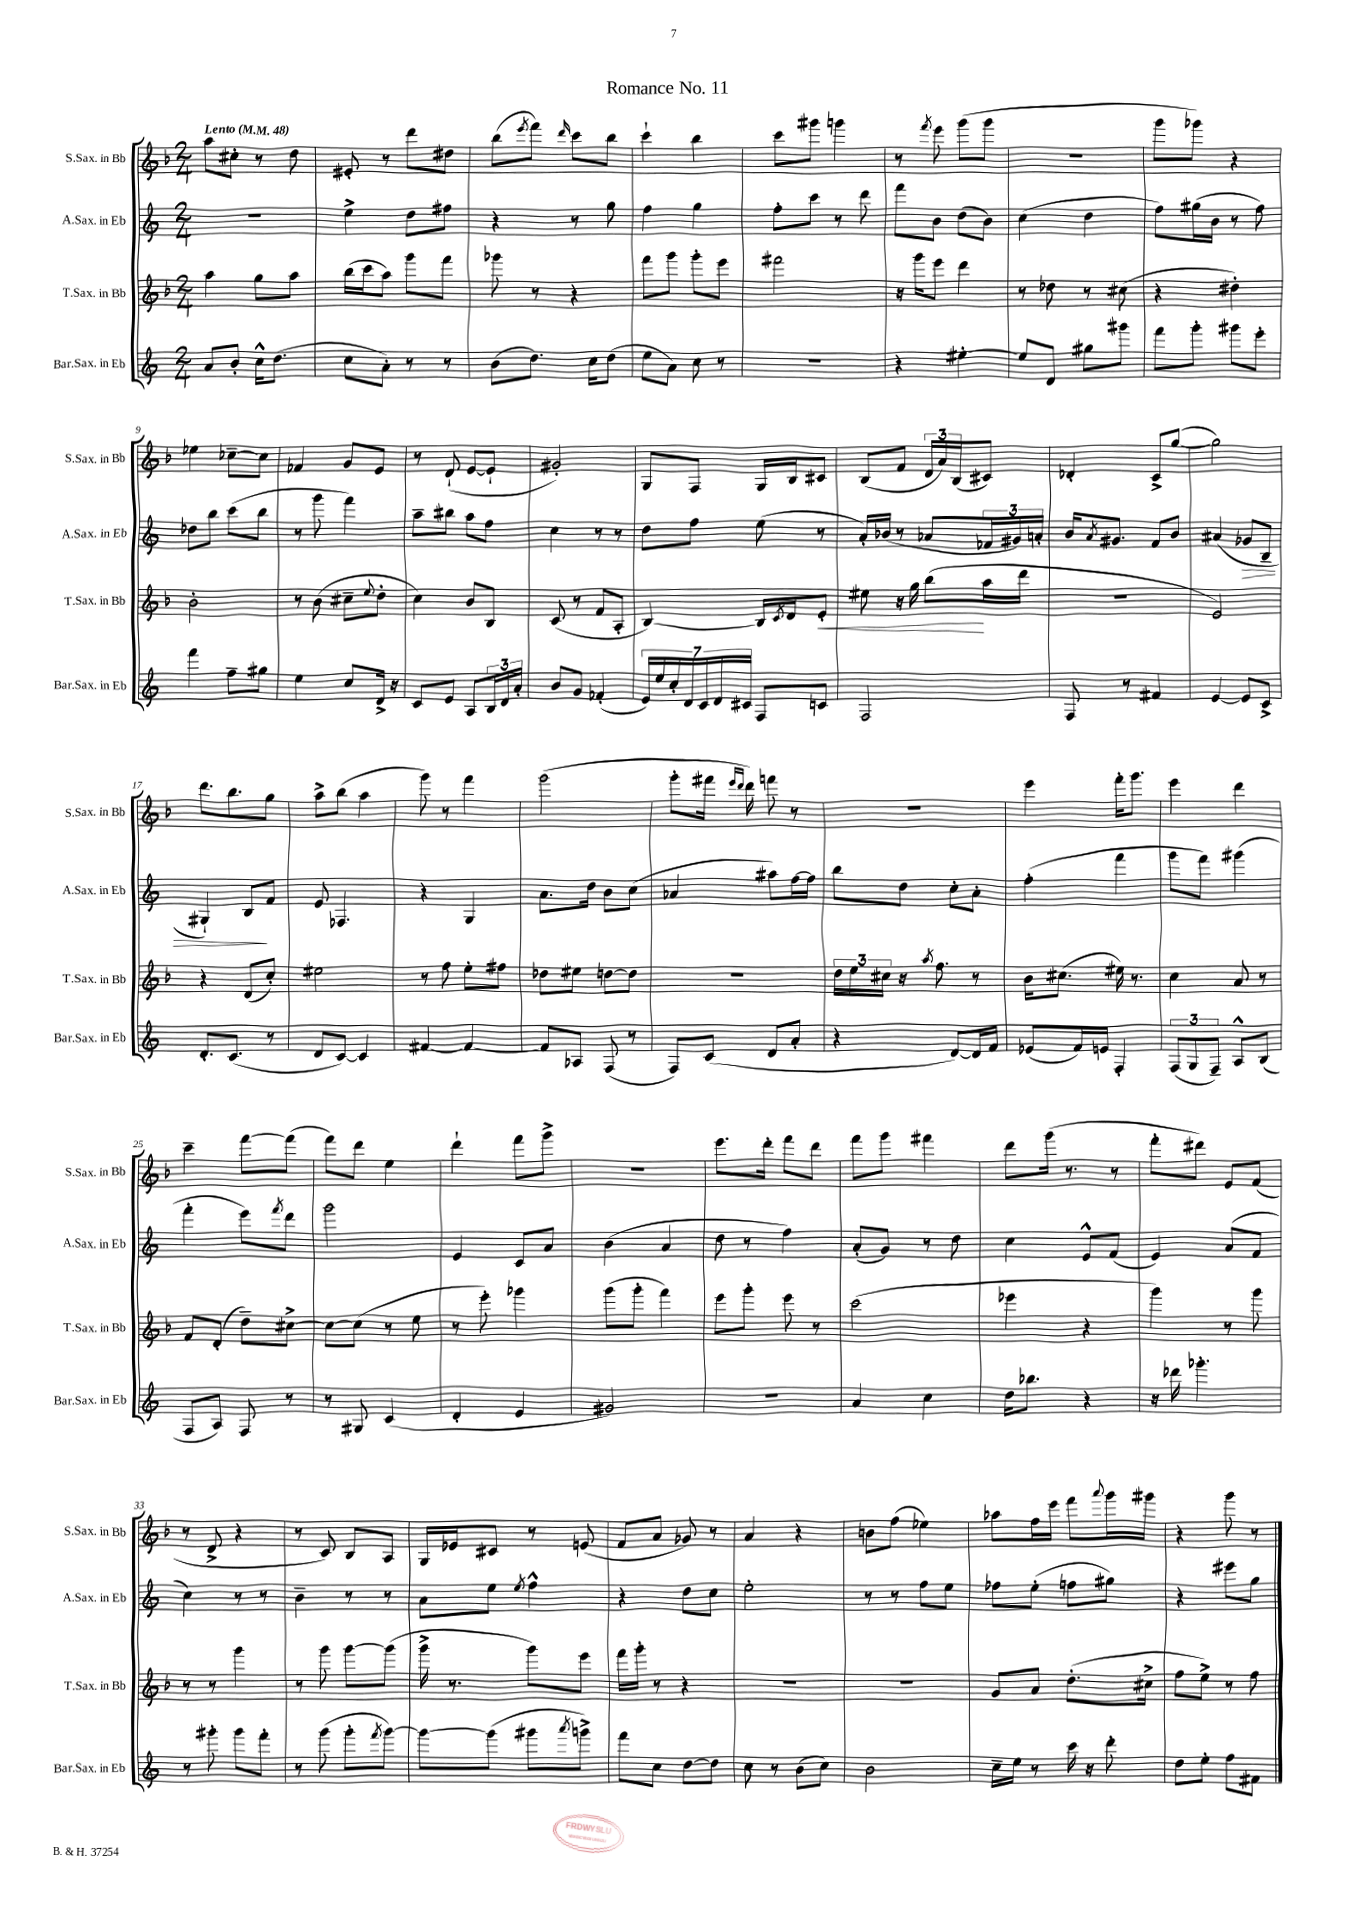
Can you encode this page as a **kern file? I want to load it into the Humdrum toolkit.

**kern	**kern	**dynam	**kern	**dynam	**kern
*part4	*part3	*part3	*part2	*part2	*part1
*staff4	*staff3	*staff3	*staff2	*staff2	*staff1
*I"Bar.Sax. in Eb	*I"T.Sax. in Bb	*	*I"A.Sax. in Eb	*	*I"S.Sax. in Bb
*I'Bar.Sax. in Eb	*I'T.Sax. in Bb	*	*I'A.Sax. in Eb	*	*I'S.Sax. in Bb
*clefG2	*clefG2	*	*clefG2	*	*clefG2
*k[]	*k[b-]	*	*k[]	*	*k[b-]
*M2/4	*M2/4	*	*M2/4	*	*M2/4
*MM48	*MM48	*	*MM48	*	*MM48
=1	=1	=1	=1	=1	=1
!	!	!	!	!	!LO:TX:a:B:t=Lento
8a/L	4aa\	.	2r	.	8aa\L
8b'/J	.	.	.	.	8cc#X'\J
16cc^^\KL	8gg\L	.	.	.	8r
(8.dd\J	.	.	.	.	.
.	8aa\J	.	.	.	8dd\
=2	=2	=2	=2	=2	=2
8cc\L	(16bb-\LL	.	4ee^\	.	8e#X'/
.	16ccc\J	.	.	.	.
8a'\J)	8aa\J)	.	.	.	8r
8r	8ggg\L	.	8dd\L	.	8ddd\L
8r	8fff\J	.	8ff#X\J	.	8dd#X\J
=3	=3	=3	=3	=3	=3
(8b\L	8ggg-X\	.	4r	.	(8bb-\L
.	.	.	.	.	8qeee/
8.dd\J)	8r	.	.	.	8fff\J)
.	.	.	.	.	16qqddd/
.	4r	.	8r	.	8ccc\L
16cc\KL	.	.	.	.	.
(8dd\J	.	.	8gg\	.	8bb-\J
=4	=4	=4	=4	=4	=4
8ee\L	8fff\L	.	4ff\	.	4ccc`\
8a\J)	8ggg\J	.	.	.	.
8cc\	8ggg'\L	.	4gg\	.	4bb-\
8r	8eee\J	.	.	.	.
=5	=5	=5	=5	=5	=5
2r	2fff#X\	.	8ff'\L	.	8ccc\L
.	.	.	8ccc\J	.	8ggg#X\J
.	.	.	8r	.	4gggn\
.	.	.	8ddd\	.	.
=6	=6	=6	=6	=6	=6
4r	16r	.	8fff\L	.	8r
.	16ggg\KL	.	.	.	.
.	.	.	.	.	8qfff/
.	8eee\J	.	8b\J	.	8eee\
[4ee#X'\	4ddd\	.	(8dd\L	.	(8ggg\L
.	.	.	8b\J)	.	8ggg\J
=7	=7	=7	=7	=7	=7
8ee#/L]	8r	.	(4cc\	.	2r
8d/J	8dd-X\	.	.	.	.
8gg#X\L	8r	.	4dd\	.	.
8ggg#X\J	(8cc#X\	.	.	.	.
=8	=8	=8	=8	=8	=8
8fff\L	4r	.	8ff\L)	.	8ggg\L
8ggg'\J	.	.	(16gg#X\L	.	8ggg-X\J)
.	.	.	16b\JJ	.	.
8ggg#X\L	4dd#X'\)	.	8r	.	4r
8eee'\J	.	.	8ff\)	.	.
!!LO:LB:g=z
=9	=9	=9	=9	=9	=9
4fff\	2b-'\	.	8dd-X\L	.	4ee-X\
.	.	.	8bb\J	.	.
8ff~\L	.	.	(8ccc\L	.	[8cc-X~\L
8gg#X\J	.	.	8bb\J	.	8cc-\J]
=10	=10	=10	=10	=10	=10
4ee\	8r	.	8r	.	4f-X/
.	(8b-\	.	8ggg\	.	.
8cc/L	8cc#X~\L	.	4fff\)	.	8g/L
.	8qqee/	.	.	.	.
16d^/Jk	8dd'\J	.	.	.	8e/J
16r	.	.	.	.	.
=11	=11	=11	=11	=11	=11
8c/L	4cc\)	.	8aa~\L	.	8r
8e/J	.	.	8bb#X\J	.	(8d`/
8A/L	8b-/L	.	8aa\L	.	[8e/L
24B/L	8B-/J	.	8ff\J	.	8e`/J]
24d/	.	.	.	.	.
24a'/JJ	.	.	.	.	.
=12	=12	=12	=12	=12	=12
8b/L	(8c/	.	4cc\	.	2g#X'/)
8g/J	8r	.	.	.	.
(4f-X'/	8f/L	.	8r	.	.
.	8A'/J	.	8r	.	.
=13	=13	=13	=13	=13	=13
28e/LL)	[4B-/)	.	8dd\L	.	8G/L
28ee/	.	.	.	.	.
28cc'/	.	.	.	.	.
28d/	.	.	.	.	.
.	.	.	8ff\J	.	8F/J
28c/	.	.	.	.	.
28d/	.	.	.	.	.
28c#X/JJ	.	.	.	.	.
8F/L	16B-/LL]	.	(8ee\	.	16G/LL
.	8qc/	.	.	.	.
.	16d/J	.	.	.	16B-/J
!	!	!LO:HP:b	!	!	!
8cn/J	8e'/J	<	8r	.	8c#X/J
=14	=14	=14	=14	=14	=14
2F/	8ee#X\	.	16a'/LL)	.	(8B-/L
.	.	.	(16b-X/JJ	.	.
.	16r	.	8r	.	8f/J
.	16gg\	.	.	.	.
.	(8bb-\L	.	8a-X/L	.	24d/LL
.	.	.	.	.	24a/)
.	.	.	.	.	(24B-/J
.	16aa\L	[	24f-X/L	.	8c#X/J)
.	.	.	24g#X/)	.	.
.	16ddd\JJ	.	.	.	.
.	.	.	24an'/JJ	.	.
=15	=15	=15	=15	=15	=15
8F/	2r	.	16b/KL	.	4d-X'/
.	.	.	8qa/	.	.
.	.	.	8.g#X/J	.	.
8r	.	.	.	.	.
4f#X/	.	.	8f/L	.	8c^/L
.	.	.	8b/J	.	([8gg/J
=16	=16	=16	=16	=16	=16
[4e/	2e/)	.	(4a#X/	.	2gg\])
!	!	!	!	!LO:HP:b	!
8e/L]	.	.	8g-X/L	>	.
8c^/J	.	.	8B~/J	.	.
!!LO:LB:g=z
=17	=17	=17	=17	=17	=17
8.d'/L	4r	.	4G#X`/)	.	8.ddd\L
(8.c/J	.	.	.	.	8.bb-\
.	(8d/L	.	8B/L	.	.
8r	8cc'/J)	.	8f/J	]	8gg\J
=18	=18	=18	=18	=18	=18
8d/L	2ee#X\	.	8e/	.	8aa^\L
[8c/J)	.	.	4.F-X/	.	(8bb-\J
4c/]	.	.	.	.	4aa\
=19	=19	=19	=19	=19	=19
[4f#X/	8r	.	4r	.	8ggg\)
.	8ff\	.	.	.	8r
4f#/_	8ee'\L	.	4G/	.	4fff\
.	8ff#X\J	.	.	.	.
=20	=20	=20	=20	=20	=20
8f#/L]	8dd-X\L	.	8.a\L	.	(2ggg\
8A-X/J	8ee#X\J	.	.	.	.
.	.	.	16dd\Jk	.	.
(8F/	[8ddn\L	.	8b\L	.	.
8r	8dd\J]	.	(8cc\J	.	.
=21	=21	=21	=21	=21	=21
8F/L)	2r	.	4a-X/	.	8ggg'\L
(8c/J	.	.	.	.	16fff#X\Jk
.	.	.	.	.	16qqeee/LL
.	.	.	.	.	16qqddd/JJ
.	.	.	.	.	16ddd\)
8d/L	.	.	8aa#X\L)	.	8fffn\
8a'/J	.	.	[16ff\L	.	8r
.	.	.	16ff\JJ]	.	.
=22	=22	=22	=22	=22	=22
4r	24dd\LL	.	8bb\L	.	2r
.	24ee\	.	.	.	.
.	24cc#X\JJ	.	.	.	.
.	16r	.	8dd\J	.	.
.	8qaa/	.	.	.	.
.	8.ff\	.	.	.	.
[8d/L)	.	.	8cc'\L	.	.
16d/L]	8r	.	8a'\J	.	.
16f/JJ	.	.	.	.	.
=23	=23	=23	=23	=23	=23
(8e-X/L	16b-\KL	.	(4ff'\	.	4eee\
.	(8.cc#X\J	.	.	.	.
16f/L)	.	.	.	.	.
16en/JJ	.	.	.	.	.
4F'/	16ee#X\)	.	4fff\	.	16fff'\KL
.	8.r	.	.	.	8.ggg\J
=24	=24	=24	=24	=24	=24
(12F/L	4cc\	.	8ggg\L	.	4eee\
12G/	.	.	.	.	.
.	.	.	8fff\J)	.	.
12F~/J)	.	.	.	.	.
8A^^/L	8a/	.	(4ggg#X\	.	4ddd\
(8B/J	8r	.	.	.	.
!!LO:LB:g=z
=25	=25	=25	=25	=25	=25
8F/L	8f/L	.	4fff'\	.	4ccc~\
8A/J)	(8d'/J	.	.	.	.
8F/	8dd~\L)	.	8eee\L)	.	[8fff\L
.	.	.	8qfff/	.	.
8r	[8cc#X^\J	.	8ddd\J	.	(8fff\J]
=26	=26	=26	=26	=26	=26
8r	8cc#\L_	.	2ggg\	.	8fff\L)
8G#X/	(8cc#\J]	.	.	.	8ddd\J
(4c/	8r	.	.	.	4ee\
.	8ee\	.	.	.	.
=27	=27	=27	=27	=27	=27
4d'/	8r	.	4e/	.	4ddd`\
.	8eee'\)	.	.	.	.
4e/	4ggg-X\	.	8c/L	.	8fff\L
.	.	.	8a/J	.	8ggg^\J
=28	=28	=28	=28	=28	=28
2g#X/)	(8ggg\L	.	(4b\	.	2r
.	8ggg'\J	.	.	.	.
.	4fff\)	.	4a/	.	.
=29	=29	=29	=29	=29	=29
2r	8eee\L	.	8dd\	.	8.eee\L
.	8ggg'\J	.	8r	.	.
.	.	.	.	.	16ddd'\Jk
.	8eee\	.	4ff\)	.	8fff\L
.	8r	.	.	.	8ddd\J
=30	=30	=30	=30	=30	=30
4a/	(2ccc\	.	(8a'/L	.	8fff\L
.	.	.	8g/J)	.	8ggg\J
4cc\	.	.	8r	.	4fff#X\
.	.	.	8dd\	.	.
=31	=31	=31	=31	=31	=31
16dd\KL	4eee-X\	.	4cc\	.	8ddd\L
8.bb-X\J	.	.	.	.	.
.	.	.	.	.	(16ggg\Jk
.	.	.	.	.	8.r
4r	4r	.	8e^^/L	.	.
.	.	.	(8f/J	.	8r
=32	=32	=32	=32	=32	=32
16r	4ggg\)	.	4e/)	.	8fff'\L
16ddd-X\	.	.	.	.	.
4.ggg-X'\	.	.	.	.	8ddd#X\J)
.	8r	.	(8a/L	.	8e/L
.	8ggg\	.	8f/J	.	(8f/J
!!LO:LB:g=z
=33	=33	=33	=33	=33	=33
8r	8r	.	4cc\)	.	8r
8ggg#X'\	8r	.	.	.	8d^/
8ggg#\L	4ggg\	.	8r	.	4r
8fff'\J	.	.	8r	.	.
=34	=34	=34	=34	=34	=34
8r	8r	.	4b~\	.	8r
(8ggg\	8ggg\	.	.	.	8c/)
8ggg'\L	[8ggg\L	.	8r	.	8B-/L
8qfff/	.	.	.	.	.
[8ggg\J)	(8ggg\J]	.	8r	.	8A/J
=35	=35	=35	=35	=35	=35
8ggg\L_	16ggg^\	.	8a\L	.	16G/LL
.	8.r	.	.	.	16e-X/J
(8ggg\J]	.	.	8ee\J	.	8c#X/J
.	.	.	8qee/	.	.
8ggg#X\L	8ggg\L)	.	4ff^^\	.	8r
8qaaa/	.	.	.	.	.
8gggn^\J)	8eee\J	.	.	.	(8en/
=36	=36	=36	=36	=36	=36
8fff\L	16fff\LL	.	4r	.	8f/L
.	16ggg'\JJ	.	.	.	.
8cc\J	8r	.	.	.	8a/J
[8dd\L	4r	.	8dd\L	.	8g-X/)
8dd\J]	.	.	8cc\J	.	8r
=37	=37	=37	=37	=37	=37
8cc\	2r	.	2ee'\	.	4a/
8r	.	.	.	.	.
(8b\L	.	.	.	.	4r
8cc\J)	.	.	.	.	.
=38	=38	=38	=38	=38	=38
2b\	2r	.	8r	.	8bn\L
.	.	.	8r	.	(8ff\J
.	.	.	8ff\L	.	4ee-X\)
.	.	.	8ee\J	.	.
=39	=39	=39	=39	=39	=39
16cc~\LL	8g/L	.	8ff-X\L	.	8aa-X\L
16ee\JJ	.	.	.	.	.
8r	8a/J	.	(8ee'\J	.	16ff\L
.	.	.	.	.	16eee\JJ
16ccc\	(8.dd'\L	.	8ffn\L	.	8fff\L
16r	.	.	.	.	.
.	.	.	.	.	8qqaaa/
8ddd'\	.	.	8gg#X\J)	.	16ggg\L
.	16cc#X^\Jk	.	.	.	16ggg#X\JJ
=40	=40	=40	=40	=40	=40
8dd\L	8ff\L	.	4r	.	4r
8ee'\J	8ee^\J)	.	.	.	.
8ff\L	8r	.	8eee#X\L	.	8ggg\
8f#X\J	8ff\	.	8gg\J	.	8r
==	==	==	==	==	==
*-	*-	*-	*-	*-	*-
